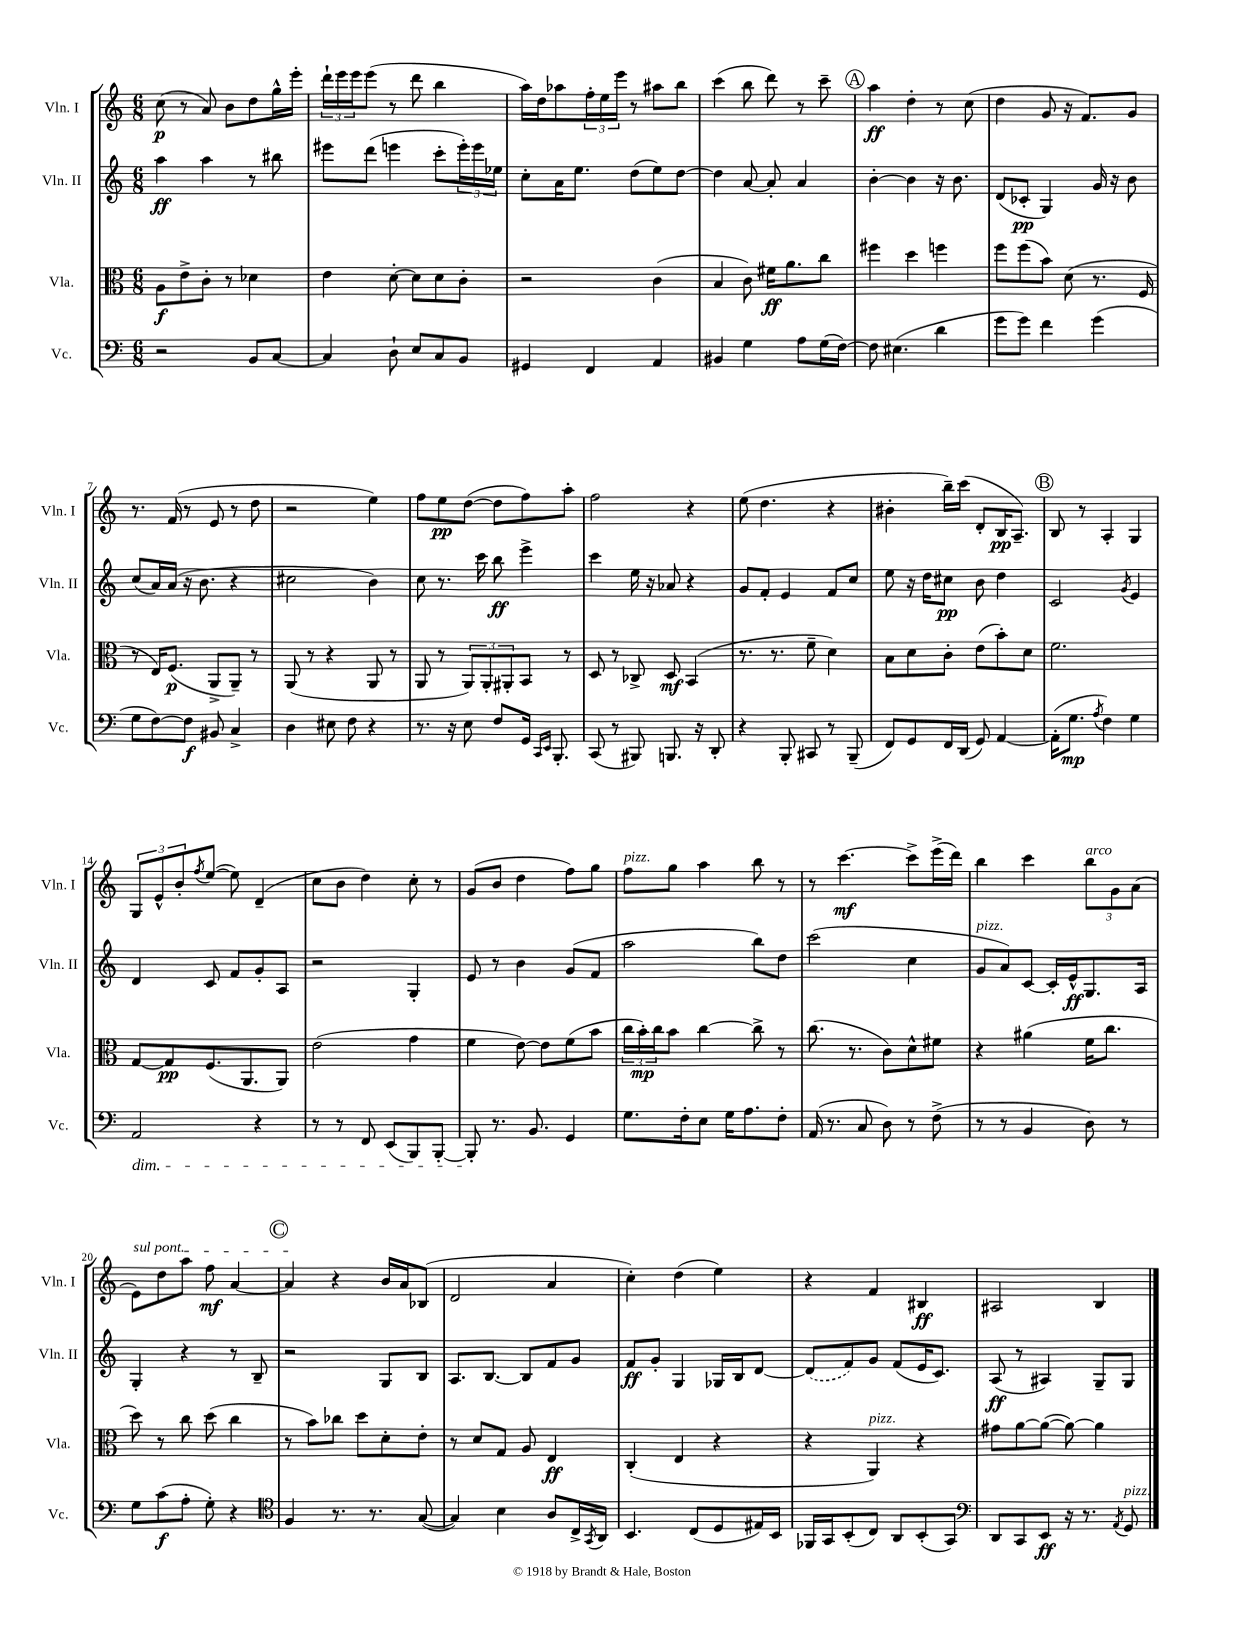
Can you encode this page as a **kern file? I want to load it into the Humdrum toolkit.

**kern	**dynam	**kern	**dynam	**kern	**dynam	**kern	**dynam
*part4	*part4	*part3	*part3	*part2	*part2	*part1	*part1
*staff4	*staff4	*staff3	*staff3	*staff2	*staff2	*staff1	*staff1
*I"Vc.	*	*I"Vla.	*	*I"Vln. II	*	*I"Vln. I	*
*I'Vc.	*	*I'Vla.	*	*I'Vln. II	*	*I'Vln. I	*
*clefF4	*	*clefC3	*	*clefG2	*	*clefG2	*
*k[]	*	*k[]	*	*k[]	*	*k[]	*
*M6/8	*	*M6/8	*	*M6/8	*	*M6/8	*
=1	=1	=1	=1	=1	=1	=1	=1
2r	.	8A\L	f	4aa\	ff	(8cc\	p
.	.	8e^\	.	.	.	8r	.
.	.	8c'\J	.	4aa\	.	8a/)	.
.	.	8r	.	.	.	8b\L	.
8BB/L	.	4d-X\	.	8r	.	8dd\	.
[8C/J	.	.	.	8bb#X\	.	16gg^^\L	.
.	.	.	.	.	.	16eee'\JJ	.
=2	=2	=2	=2	=2	=2	=2	=2
4C/]	.	4e\	.	8eee#X\L	.	24ddd`\LL	.
.	.	.	.	.	.	24eee\	.
.	.	.	.	.	.	24eee\J	.
.	.	.	.	(8ddd\J	.	(8eee\J	.
8D`\	.	[8d'\	.	4eeen\	.	8r	.
8E/L	.	8d\L]	.	.	.	8ddd\	.
8C/	.	8d\	.	8ccc'\L	.	4bb\	.
8BB/J	.	8c'\J	.	24eee'\L)	.	.	.
.	.	.	.	24eee\	.	.	.
.	.	.	.	24ee-X\JJ	.	.	.
=3	=3	=3	=3	=3	=3	=3	=3
4GG#X/	.	2r	.	8cc'\L	.	16aa\LL)	.
.	.	.	.	.	.	16dd\J	.
.	.	.	.	16a\K	.	8aa-X\	.
.	.	.	.	8.ee\J	.	.	.
4FF/	.	.	.	.	.	24ff'\L	.
.	.	.	.	.	.	24ee\	.
.	.	.	.	.	.	24eee\JJ	.
.	.	.	.	(8dd\L	.	8r	.
4AA/	.	(4c\	.	8ee\)	.	8aa#X\L	.
.	.	.	.	[8dd\J	.	8bb\J	.
=4	=4	=4	=4	=4	=4	=4	=4
4BB#X/	.	4B/	.	4dd\]	.	(4ccc\	.
4G\	.	8c\)	.	[8a/	.	8bb\	.
.	.	16f#X\KL	ff	8a'/]	.	8ddd\)	.
.	.	8.a\	.	.	.	.	.
8A\L	.	.	.	4a/	.	8r	.
(16G\L	.	8cc\J	.	.	.	8ccc~\	.
[16F\JJ)	.	.	.	.	.	.	.
!!LO:REH:place=s1:t=A
=5	=5	=5	=5	=5	=5	=5	=5
8F\]	.	4ff#X\	.	[4b'\	.	4aa\	ff
(4.E#X\	.	.	.	.	.	.	.
.	.	4dd\	.	4b\]	.	4dd'\	.
4d\	.	4ffn\	.	16r	.	8r	.
.	.	.	.	8.b\	.	.	.
.	.	.	.	.	.	(8cc\	.
=6	=6	=6	=6	=6	=6	=6	=6
8g\L	.	8ff\L	.	(8d/L	.	4dd\	.
8g\J)	.	(8ff\	.	8c-X'/J	pp	.	.
4f\	.	8b\J)	.	4G/)	.	8g/	.
.	.	(8d\	.	.	.	16r	.
.	.	.	.	.	.	8.f/L)	.
(4g\	.	8.r	.	16g/	.	.	.
.	.	.	.	16r	.	.	.
.	.	.	.	8b\	.	8g/J	.
.	.	16F/	.	.	.	.	.
!!LO:LB:g=z
=7	=7	=7	=7	=7	=7	=7	=7
8G\L	.	8r	.	(8cc/L	.	8.r	.
[8F\)	.	16E/KL)	.	16a/L)	.	.	.
.	.	(8.F/J	p	(16a/JJ	.	(16f/	.
8F\J]	f	.	.	16r	.	8r	.
.	.	.	.	8.b\	.	.	.
8BB#X/	.	8AA^/L	.	.	.	8e/	.
4C^/	.	8AA~/J)	.	4r	.	8r	.
.	.	8r	.	.	.	8dd\	.
=8	=8	=8	=8	=8	=8	=8	=8
4D\	.	(8AA/	.	2cc#X\	.	2r	.
.	.	8r	.	.	.	.	.
8E#X\	.	4r	.	.	.	.	.
8F\	.	.	.	.	.	.	.
4r	.	8AA/	.	4b\)	.	4ee\)	.
.	.	8r	.	.	.	.	.
=9	=9	=9	=9	=9	=9	=9	=9
8.r	.	8AA/	.	8cc\	.	8ff\L	.
.	.	8r	.	8.r	.	8ee\	pp
16r	.	.	.	.	.	.	.
8E\	.	12AA/L)	.	.	.	([8dd\J	.
.	.	.	.	16ccc\	.	.	.
.	.	12AA'/	.	.	.	.	.
8F/L	.	.	.	8bb\	ff	8dd\L]	.
.	.	12AA#X'/	.	.	.	.	.
16GG/Jk	.	8BB/J	.	4eee^\	.	8ff\)	.
16qqCC/LL	.	.	.	.	.	.	.
16qqEE/JJ	.	.	.	.	.	.	.
8.BBB'/	.	.	.	.	.	.	.
.	.	8r	.	.	.	8aa'\J	.
=10	=10	=10	=10	=10	=10	=10	=10
(8CC/	.	8D/	.	4ccc\	.	2ff\	.
8r	.	8r	.	.	.	.	.
8BBB#X/)	.	8C-X^/	.	16ee\	.	.	.
.	.	.	.	16r	.	.	.
8.BBBn/	.	8D/	mf	8a-X/	.	.	.
.	.	(4BB/	.	4r	.	4r	.
16r	.	.	.	.	.	.	.
8DD'/	.	.	.	.	.	.	.
=11	=11	=11	=11	=11	=11	=11	=11
4r	.	8.r	.	8g/L	.	(8ee\	.
.	.	.	.	8f'/J	.	4.dd\	.
.	.	8.r	.	.	.	.	.
8BBB'/	.	.	.	4e/	.	.	.
8CC#X/	.	8f~\	.	.	.	.	.
8r	.	4d\)	.	8f/L	.	4r	.
(8BBB~/	.	.	.	8cc/J	.	.	.
=12	=12	=12	=12	=12	=12	=12	=12
8FF/L)	.	8B\L	.	8ee\	.	4b#X'\	.
8GG/	.	8d\	.	16r	.	.	.
.	.	.	.	16dd\KL	.	.	.
16FF/L	.	8c'\J	.	8cc#X\J	pp	16bb~\LL)	.
(16DD/JJ	.	.	.	.	.	(16ccc\JJ	.
8GG/)	.	(8e\L	.	8b\	.	8d'/L	.
[4AA/	.	8b'\)	.	4dd\	.	16B/K	pp
.	.	.	.	.	.	8.A~/J)	.
.	.	8d\J	.	.	.	.	.
!!LO:REH:place=s1:t=B
=13	=13	=13	=13	=13	=13	=13	=13
(16AA'\KL]	.	2.f\	.	2c/	.	8B/	.
8.G\J	mp	.	.	.	.	.	.
.	.	.	.	.	.	8r	.
8qA/	.	.	.	.	.	.	.
4F\)	.	.	.	.	.	4A'/	.
.	.	.	.	8qg/	.	.	.
4G\	.	.	.	4e/	.	4G/	.
!!LO:LB:g=z
=14	=14	=14	=14	=14	=14	=14	=14
!LO:TX:b:i:t=dim.	!	!	!	!	!	!	!
2AA/	.	[8G/L	.	4d/	.	12G/L	.
.	.	.	.	.	.	12e^^/	.
.	.	8G/]	pp	.	.	.	.
.	.	.	.	.	.	12b'/	.
.	.	.	.	.	.	8qff/	.
.	.	(8.F/	.	8c/	.	([8ee/J	.
.	.	.	.	8f/L	.	8ee\])	.
.	.	8.AA/	.	.	.	.	.
4r	.	.	.	8g'/	.	(4d~/	.
.	.	8AA/J)	.	8A/J	.	.	.
=15	=15	=15	=15	=15	=15	=15	=15
8r	.	(2e\	.	2r	.	8cc\L	.
8r	.	.	.	.	.	8b\J	.
8FF/	.	.	.	.	.	4dd\)	.
(8EE/L	.	.	.	.	.	.	.
8BBB/)	.	4g\	.	4G'/	.	8cc'\	.
[8BBB'/J	.	.	.	.	.	8r	.
=16	=16	=16	=16	=16	=16	=16	=16
8BBB'/]	.	4f\	.	8e/	.	(8g/L	.
8.r	.	.	.	8r	.	8b/J	.
.	.	[8e\)	.	4b\	.	4dd\	.
8.BB/	.	.	.	.	.	.	.
.	.	8e\L]	.	.	.	.	.
4GG/	.	(8f\	.	(8g/L	.	8ff\L)	.
.	.	8b\J	.	8f/J	.	8gg\J	.
=17	=17	=17	=17	=17	=17	=17	=17
!	!	!	!	!	!	!LO:TX:a:i:t=pizz.	!
8.G\L	.	24cc\LL	.	2aa\	.	8ff\L	.
.	.	24b'\)	mp	.	.	.	.
.	.	24cc\J	.	.	.	.	.
.	.	8b\J	.	.	.	8gg\J	.
16F'\k	.	.	.	.	.	.	.
8E\J	.	[4cc\	.	.	.	4aa\	.
16G\KL	.	.	.	.	.	.	.
8.A\	.	.	.	.	.	.	.
.	.	8cc^\]	.	8bb\L)	.	8bb\	.
8F'\J	.	8r	.	8dd\J	.	8r	.
=18	=18	=18	=18	=18	=18	=18	=18
(16AA/	.	(8.cc\	.	(2ccc\	.	8r	.
8.r	.	.	.	.	.	.	.
.	.	.	.	.	.	[4.ccc\	mf
.	.	8.r	.	.	.	.	.
8C/	.	.	.	.	.	.	.
8D\)	.	8c\L)	.	.	.	.	.
8r	.	8d^^\	.	4cc\	.	8ccc^\L]	.
(8F^\	.	8f#X\J	.	.	.	(16eee^\L	.
.	.	.	.	.	.	16ddd\JJ)	.
=19	=19	=19	=19	=19	=19	=19	=19
!	!	!	!	!LO:TX:a:i:t=pizz.	!	!	!
8r	.	4r	.	8g/L	.	4bb\	.
8r	.	.	.	8a/)	.	.	.
4BB/	.	(4a#X\	.	[8c/J	.	4ccc\	.
.	.	.	.	16c'/LL]	.	.	.
.	.	.	.	16e^^/J	ff	.	.
!	!	!	!	!	!	!LO:TX:a:i:t=arco	!
8D\)	.	16f\KL	.	8.G/	.	12bb\L	.
.	.	8.cc\J	.	.	.	.	.
.	.	.	.	.	.	12g\	.
8r	.	.	.	.	.	.	.
.	.	.	.	.	.	(12a\J	.
.	.	.	.	16A/Jk	.	.	.
!!LO:LB:g=z
=20	=20	=20	=20	=20	=20	=20	=20
!	!	!	!	!	!	!LO:TX:a:i:t=sul pont.	!
8G\L	.	8dd\)	.	4G'/	.	8e\L)	.
(8c\	f	8r	.	.	.	8dd\	.
8A'\J	.	8cc\	.	4r	.	8aa\J	.
8G'\)	.	(8dd\	.	.	.	8ff\	mf
4r	.	4cc\	.	8r	.	[4a/	.
.	.	.	.	8B~/	.	.	.
!!LO:REH:place=s1:t=C
=21	=21	=21	=21	=21	=21	=21	=21
*clefC4	*	*	*	*	*	*	*
4F/	.	8r	.	2r	.	4a/]	.
.	.	8b\L)	.	.	.	.	.
8.r	.	8cc-X\J	.	.	.	4r	.
.	.	8dd\L	.	.	.	.	.
8.r	.	.	.	.	.	.	.
.	.	8d'\	.	8G/L	.	16b/LL	.
.	.	.	.	.	.	16a/J	.
([8G/	.	8e'\J	.	8B/J	.	(8B-X/J	.
=22	=22	=22	=22	=22	=22	=22	=22
4G/])	.	8r	.	8.A/L	.	2d/	.
.	.	8d/L	.	.	.	.	.
.	.	.	.	[8.B/J	.	.	.
4B\	.	8G/J	.	.	.	.	.
.	.	8A/	.	8B/L]	.	.	.
8A/L	.	4E/	ff	8f/	.	4a/	.
16C^/L	.	.	.	8g/J	.	.	.
8qGG/	.	.	.	.	.	.	.
16AA/JJ	.	.	.	.	.	.	.
=23	=23	=23	=23	=23	=23	=23	=23
4.BB/	.	(4C'/	.	8f/L	ff	4cc'\)	.
.	.	.	.	8g'/J	.	.	.
.	.	4E/	.	4G/	.	(4dd\	.
(8C/L	.	.	.	.	.	.	.
8D/	.	4r	.	16G-X/LL	.	4ee\)	.
.	.	.	.	16B/J	.	.	.
16E#X/L)	.	.	.	[8d/J	.	.	.
16BB/JJ	.	.	.	.	.	.	.
=24	=24	=24	=24	=24	=24	=24	=24
16FF-X/LL	.	4r	.	(8d/L]	.	4r	.
16GG/J	.	.	.	.	.	.	.
(8BB'/	.	.	.	8f/)	.	.	.
!	!	!LO:TX:a:i:t=pizz.	!	!	!	!	!
8C/J)	.	4AA/)	.	8g/J	.	4f/	.
8AA/L	.	.	.	(8f/L	.	.	.
(8BB'/	.	4r	.	16e/K	.	4B#X/	ff
.	.	.	.	8.c/J)	.	.	.
8GG/J)	.	.	.	.	.	.	.
=25	=25	=25	=25	=25	=25	=25	=25
*clefF4	*	*	*	*	*	*	*
8DD/L	.	8g#X\L	.	(8A/	ff	2A#X/	.
8CC/	.	[8a\	.	8r	.	.	.
8EE/J	ff	(8a\J_	.	4A#X/)	.	.	.
16r	.	8a\_)	.	.	.	.	.
8.r	.	.	.	.	.	.	.
.	.	4a\]	.	8G~/L	.	4B/	.
8qAA/	.	.	.	.	.	.	.
!LO:TX:a:i:t=pizz.	!	!	!	!	!	!	!
8GG/	.	.	.	8G/J	.	.	.
==	==	==	==	==	==	==	==
*-	*-	*-	*-	*-	*-	*-	*-
